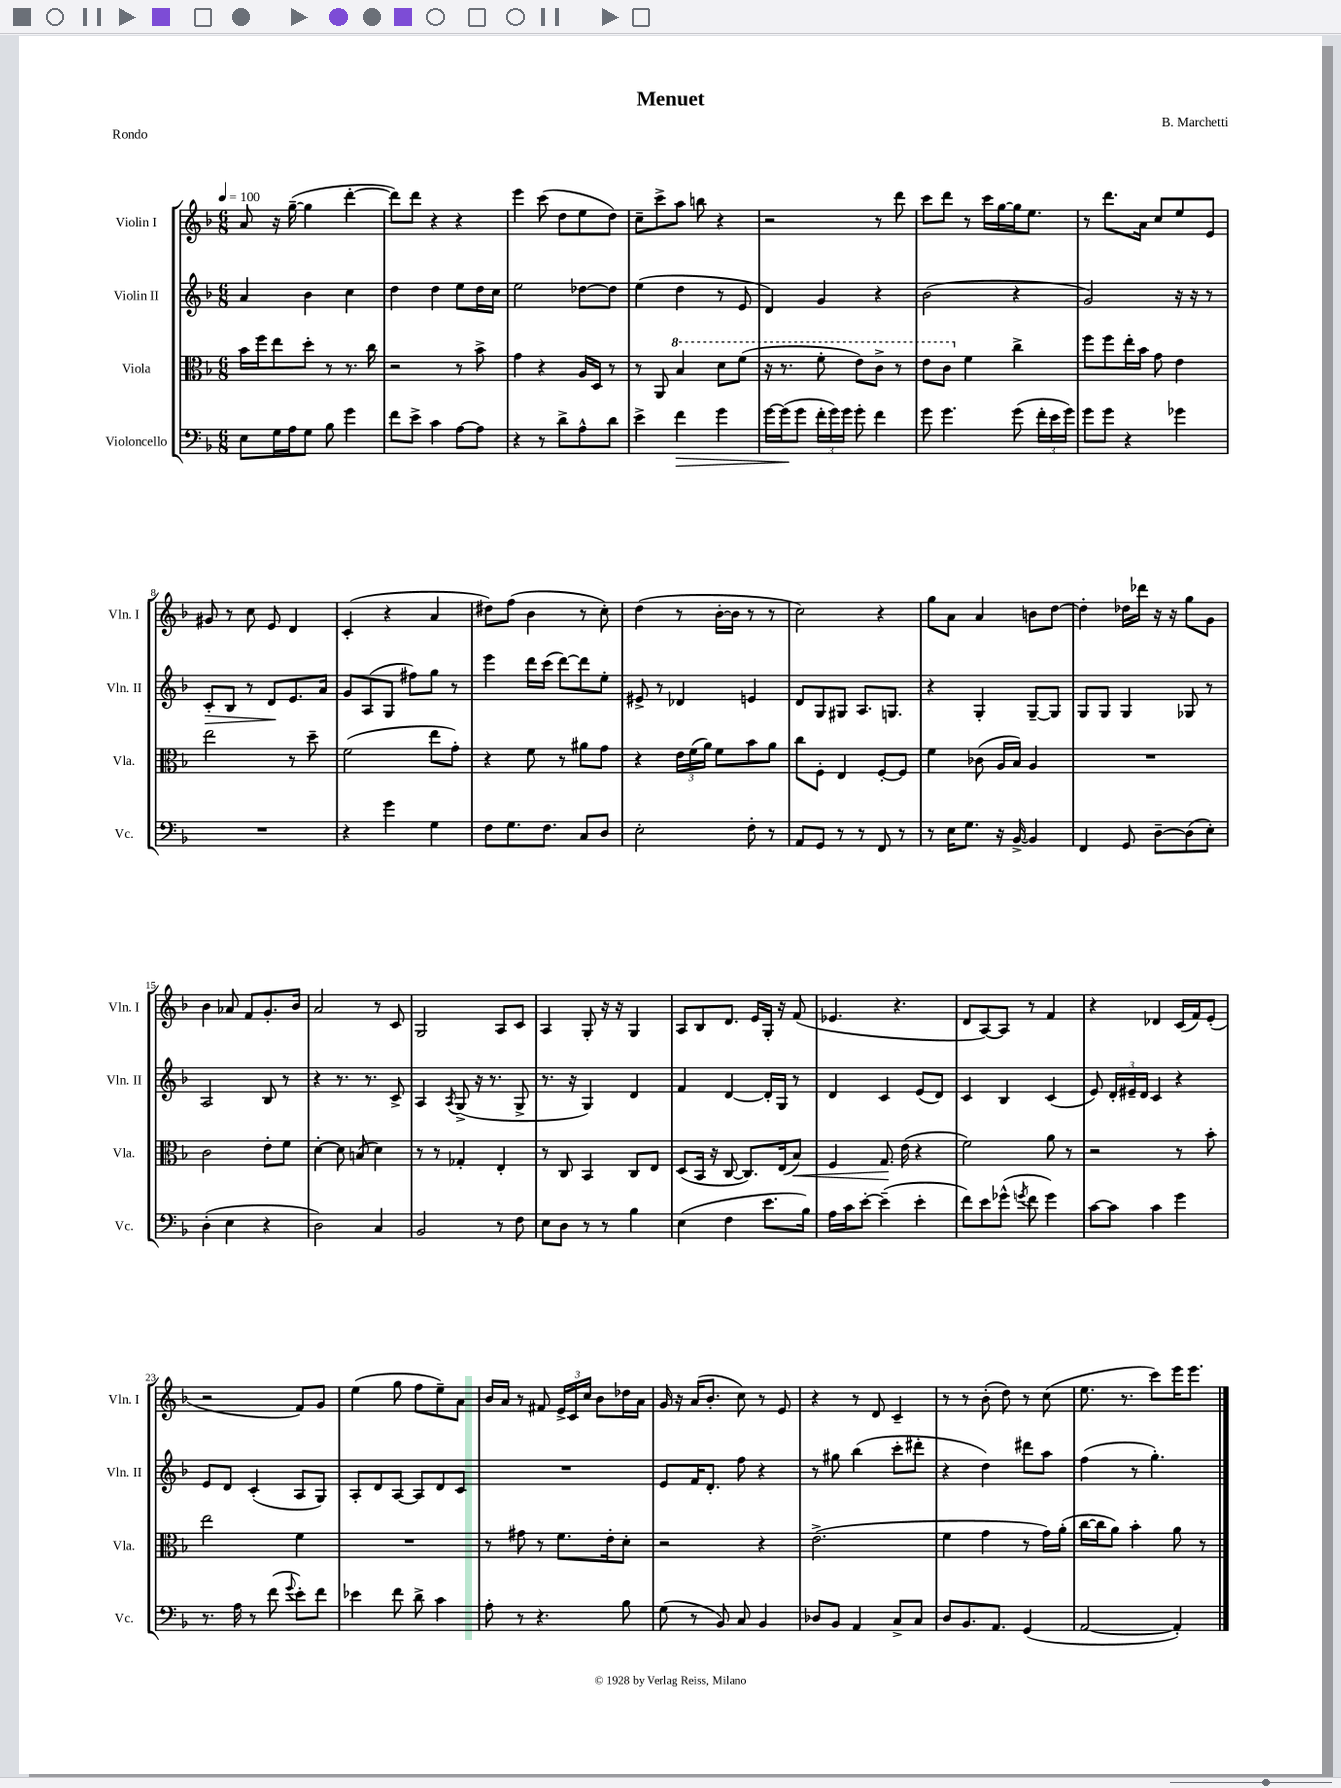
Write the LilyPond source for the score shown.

\header { title = "Menuet" composer = "B. Marchetti" piece = "Rondo" }
<<
\new StaffGroup <<
\new Staff = "s0" \with { instrumentName = "Violin I" shortInstrumentName = "Vln. I" } {
    \clef treble \key f \major \numericTimeSignature \time 6/8 \tempo 4 = 100
    \autoBeamOff a'8 r16 g''16~--( g''4 d'''4~-. |
    d'''8[) d'''8] r4 r4 |
    e'''4 c'''8( d''8[ e''8 d''8]) |
    c''8[-- c'''8-> a''8] b''8 r4 |
    r2 r8 d'''8 |
    c'''8[ d'''8] r8 c'''16[ g''16~ g''16 e''8.] |
    r8 d'''8.[ a'16] c''8[ e''8 e'8] |
    gis'8 r8 c''8 e'8 d'4 |
    c'4-.( r4 a'4 |
    dis''8[) f''8]( bes'4 r8 c''8-.) |
    d''4( r8 bes'16[~-. bes'16] r8 r8 |
    c''2) r4 |
    g''8[ a'8] a'4 b'8[ d''8]~ |
    d''4-. des''16[ des'''16] r16 r16 g''8[ g'8] |
    bes'4 aes'8 f'8[ g'8.-. bes'16] |
    a'2 r8 c'8 |
    g2 a8[ c'8] |
    a4 g8-. r16 r16 g4 |
    a8[ bes8 d'8.] e'16[ g16]-. r16 f'8( |
    ees'4. r4. |
    d'8[ a8~) a8] r8 f'4 |
    r4 des'4 c'16[( f'16) e'8]-.( |
    r2 f'8[) g'8] |
    e''4( g''8 f''8[ e''8--) a'8] |
    bes'16[ a'16] r8 fis'8 \tuplet 3/2 { e'16[-> c'16 c''16] } bes'8[ des''16 a'16] |
    g'16 r16 a'16[( bes'8.]-. c''8) r8 e'8 |
    r4 r8 d'8 c'4-- |
    r8 r8 bes'8-.( d''8) r8 c''8( |
    e''8. r8. c'''8[) e'''16 e'''8.] \bar "|." |
}
\new Staff = "s1" \with { instrumentName = "Violin II" shortInstrumentName = "Vln. II" } {
    \clef treble \key f \major \numericTimeSignature \time 6/8
    \autoBeamOff a'4 bes'4 c''4 |
    d''4 d''4 e''8[ d''16 c''16] |
    e''2 des''8[~ des''8] |
    e''4( d''4 r8 e'8 |
    d'4) g'4 r4 |
    bes'2( r4 |
    g'2) r16 r16 r8 |
    c'8[-.\> bes8] r8 d'8[\! e'8. a'16] |
    g'8[ a8( g8] fis''8[) g''8] r8 |
    e'''4 d'''16[ c'''16]( d'''8[~) d'''8 e''8]-. |
    eis'8-> r8 des'4 e'4 |
    d'8[ g8 gis8] a8.[ g8.] |
    r4 g4-. g8[~-- g8] |
    g8[ g8] g4 ges8 r8 |
    a2 bes8 r8 |
    r4 r8. r8. c'8-> |
    a4 \acciaccatura { a8 } g8->( r16 r8. g8-> |
    r8. r16 g4) d'4 |
    f'4 d'4~ d'16[-. g16] r8 |
    d'4 c'4 e'8[( d'8]) |
    c'4 bes4 c'4( |
    e'8) \tuplet 3/2 { d'16[-. eis'16-- d'16] } c'4 r4 |
    e'8[ d'8] c'4-.( a8[ g8]) |
    a8[-. d'8 a8]~ a8[ d'8 c'8] |
    R2. |
    e'8[ f'16 d'8.]-. f''8 r4 |
    r8 gis''8 bes''4( c'''8[-. dis'''8]-. |
    r4 d''4) dis'''8[ a''8] |
    f''4( r8 g''4.-.) \bar "|." |
}
\new Staff = "s2" \with { instrumentName = "Viola" shortInstrumentName = "Vla." } {
    \clef alto \key f \major \numericTimeSignature \time 6/8
    \autoBeamOff bes'16[ f''16 e''8 d''8]-. r8 r8. c''16 |
    r2 r8 bes'8-> |
    g'4 r4 a16[ d16] r8 |
    r8 a,8 \ottava #1 bes'4 d''8[ f''8]( |
    r16 r8. f''8-. e''8[) c''8]-> r8 |
    e''8[ c''8] \ottava #0 f'4 c''4-> |
    f''8[ f''8 e''16-. bes'16] g'8 e'4 |
    e''2 r8 d''8-- |
    f'2( e''8[ g'8]-.) |
    r4 f'8 r8 ais'8[ g'8] |
    r4 \tuplet 3/2 { e'16[ f'16( a'16]) } f'8[ bes'8 a'8] |
    c''8[ f8]-. e4 f8[~-. f8] |
    f'4 ces'8( a16[ bes16]) a4 |
    R2. |
    c'2 e'8[-. f'8] |
    d'4~-. d'8 b8( d'4) |
    r8 r8 ges4-. e4-. |
    r8 c8 bes,4 c8[ e8] |
    d8[( bes,16] r16 c8~ c8.[) e16( bes8]\<) |
    f4 g8.\! e'16( r4 |
    f'2) a'8 r8 |
    r2 r8 bes'8-. |
    e''2 f'4 |
    R2. |
    r8 gis'8 r8 f'8.[ e'16-. d'8]-. |
    r2 r4 |
    e'2.->( |
    f'4 g'4 r8 g'16[) a'16]-.( |
    c''16[~ c''16 a'8]) bes'4-. a'8 r8 \bar "|." |
}
\new Staff = "s3" \with { instrumentName = "Violoncello" shortInstrumentName = "Vc." } {
    \clef bass \key f \major \numericTimeSignature \time 6/8
    \autoBeamOff e8[ g16 a16 g8] bes8 g'4 |
    f'8[ e'8]-> c'4 a8[~ a8] |
    r4 r8 d'8[-> a8-^ d'8] |
    e'4-> f'4\> g'4 |
    g'16[~ g'16\!( g'8] \tuplet 3/2 { f'16[-. g'16) g'16] } g'8-. f'4 |
    g'8 g'4. g'8( \tuplet 3/2 { f'16[-. e'16 g'16]) } |
    g'8[ g'8] r4 ges'4 |
    R2. |
    r4 g'4 g4 |
    f8[ g8. f8.] c8[ d8] |
    e2-. f8-. r8 |
    a,8[ g,8] r8 r8 f,8 r8 |
    r8 e16[ g8.] r16 bes,16~-> bes,4 |
    f,4 g,8 d8[~-- d8( e8]-.) |
    d4-.( e4 r4 |
    d2) c4 |
    bes,2 r8 f8 |
    e8[ d8] r8 r8 bes4 |
    e4( f4 e'8.[ bes16]) |
    a16[ c'16 e'8]~-. e'4--( e'4-. |
    f'8[) e'8 ges'8]-^( \acciaccatura { g'8 } f'8 g'4) |
    c'8[~ c'8] c'4 g'4 |
    r8. a16 r8 f'8( \appoggiatura { g'8 } e'8[-.) f'8] |
    ees'4 f'8 d'8-> c'4 |
    a8-. r8 r4. bes8 |
    g8( r8 bes,8) c8 bes,4 |
    des8[ bes,8] a,4 c8[-> c8] |
    d8[ bes,8. a,8.] g,4( |
    a,2~ a,4-.) \bar "|." |
}
>>
>>
